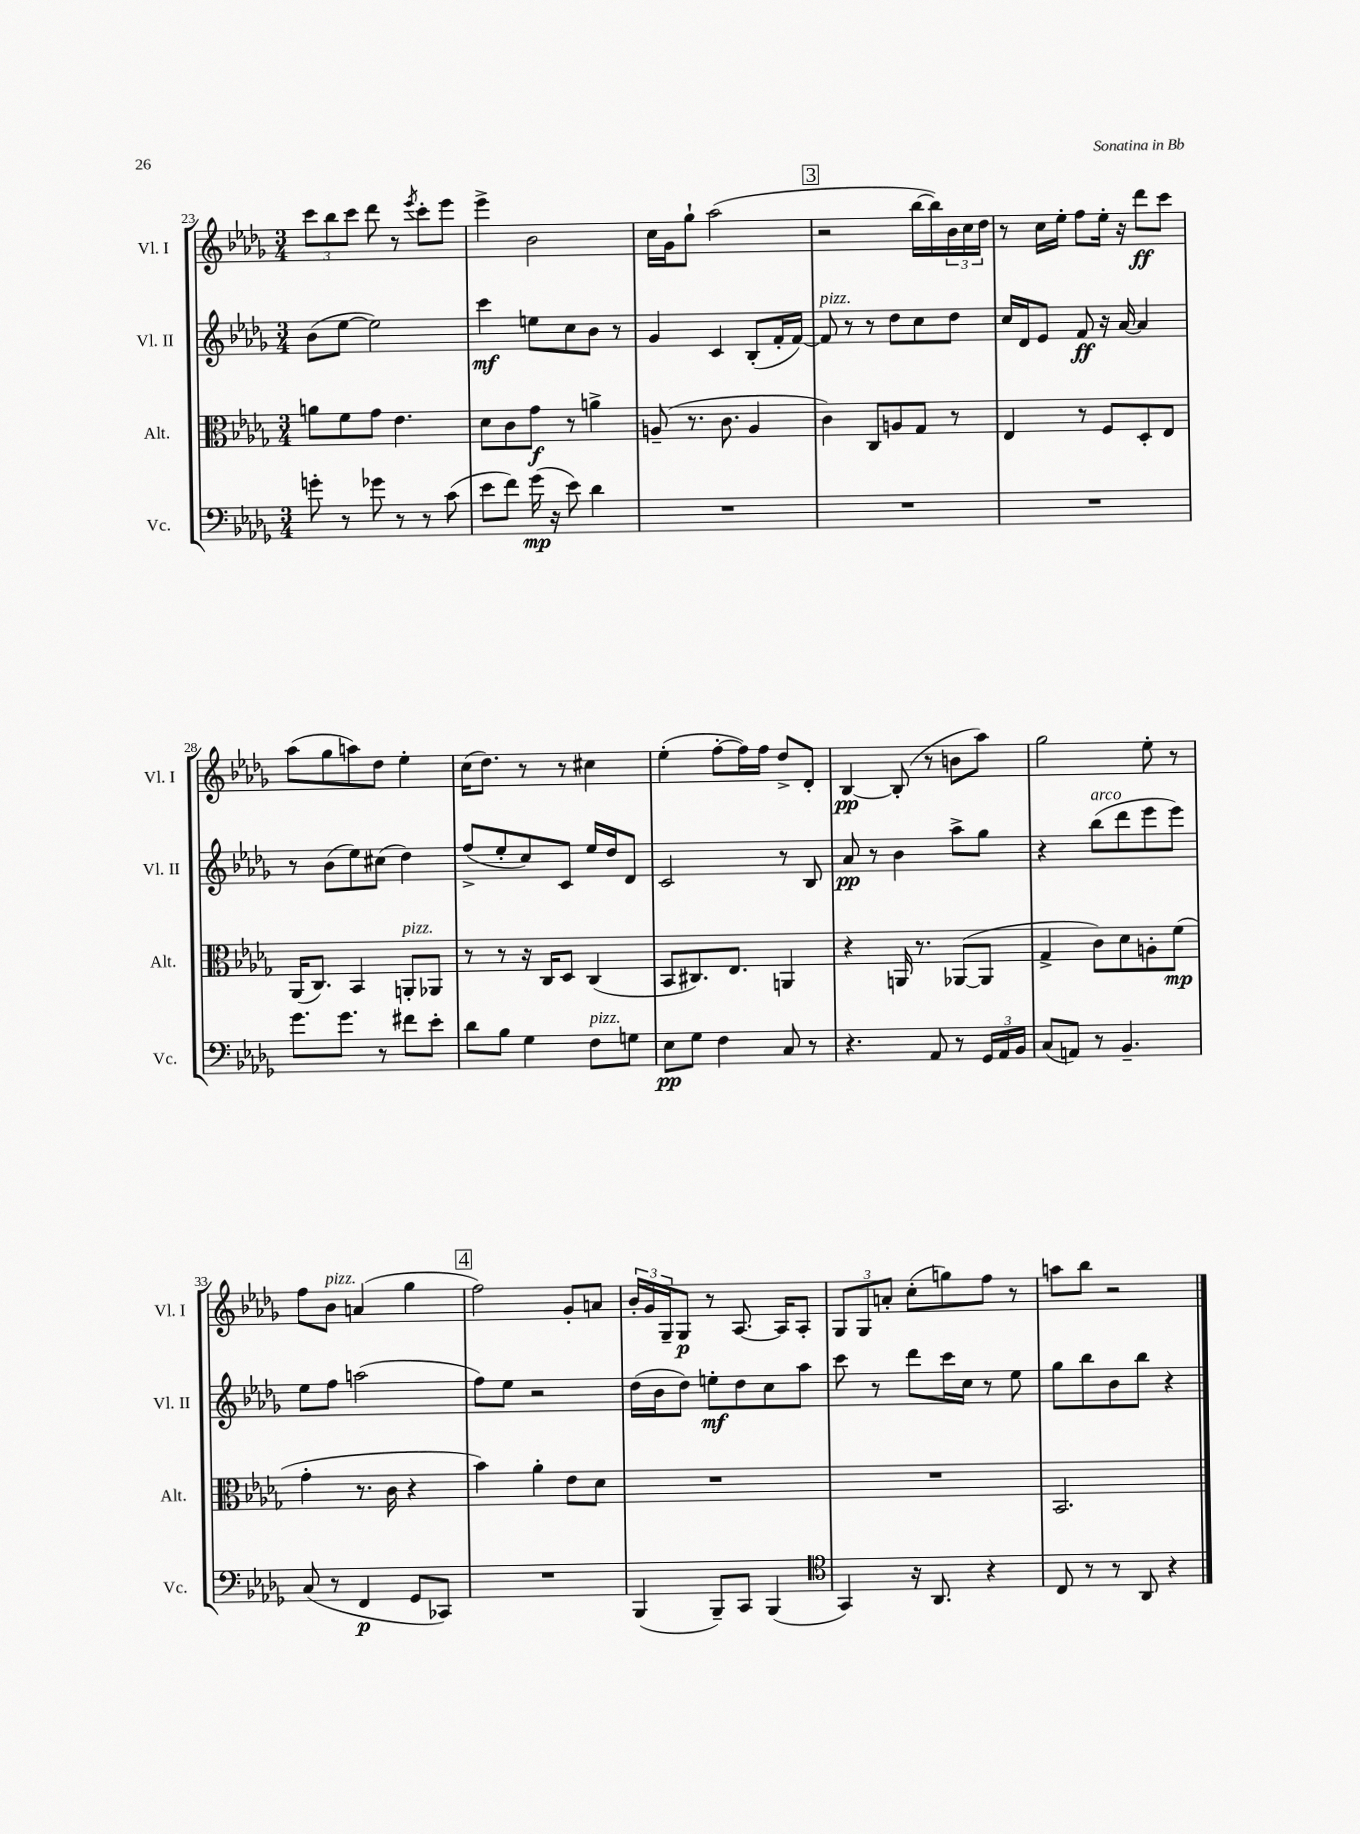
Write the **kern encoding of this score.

**kern	**dynam	**kern	**dynam	**kern	**dynam	**kern	**dynam
*part4	*part4	*part3	*part3	*part2	*part2	*part1	*part1
*staff4	*staff4	*staff3	*staff3	*staff2	*staff2	*staff1	*staff1
*I"Vc.	*	*I"Alt.	*	*I"Vl. II	*	*I"Vl. I	*
*I'Vc.	*	*I'Alt.	*	*I'Vl. II	*	*I'Vl. I	*
*clefF4	*	*clefC3	*	*clefG2	*	*clefG2	*
*k[b-e-a-d-g-]	*	*k[b-e-a-d-g-]	*	*k[b-e-a-d-g-]	*	*k[b-e-a-d-g-]	*
*M3/4	*	*M3/4	*	*M3/4	*	*M3/4	*
=23	=23	=23	=23	=23	=23	=23	=23
8gn'\	.	8an\L	.	(8b-\L	.	12ccc\L	.
.	.	.	.	.	.	12bb-\	.
8r	.	8f\	.	[8ee-\J	.	.	.
.	.	.	.	.	.	12ccc\J	.
8g-X\	.	8g-\J	.	2ee-\])	.	8ddd-\	.
8r	.	4.e-\	.	.	.	8r	.
.	.	.	.	.	.	8qeee-/	.
8r	.	.	.	.	.	8ccc'\L	.
(8c\	.	.	.	.	.	8eee-\J	.
=24	=24	=24	=24	=24	=24	=24	=24
8e-\L	.	8d-\L	.	4ccc\	mf	4eee-^\	.
8f\J)	.	8c\	.	.	.	.	.
(16g-\	mp	8g-\J	f	8een\L	.	2b-\	.
16r	.	.	.	.	.	.	.
8e-\)	.	8r	.	8cc\	.	.	.
4d-\	.	4an^\	.	8b-\J	.	.	.
.	.	.	.	8r	.	.	.
=25	=25	=25	=25	=25	=25	=25	=25
2.r	.	(8An~/	.	4g-/	.	16cc\LL	.
.	.	.	.	.	.	16g-\J	.
.	.	8.r	.	.	.	8gg-`\J	.
.	.	.	.	4c/	.	(2aa-\	.
.	.	8.c\	.	.	.	.	.
.	.	4A/	.	(8B-'/L	.	.	.
.	.	.	.	16f'/L	.	.	.
.	.	.	.	[16f/JJ)	.	.	.
!!LO:REH:place=s1:t=3
=26	=26	=26	=26	=26	=26	=26	=26
!	!	!	!	!LO:TX:a:i:t=pizz.	!	!	!
2.r	.	4c\)	.	8f/]	.	2r	.
.	.	.	.	8r	.	.	.
.	.	8C/L	.	8r	.	.	.
.	.	8An/	.	8dd-\L	.	.	.
.	.	8G-/J	.	8cc\	.	[16bb-\LL	.
.	.	.	.	.	.	16bb-\])	.
.	.	8r	.	8dd-\J	.	24b-\	.
.	.	.	.	.	.	24cc\	.
.	.	.	.	.	.	24dd-\JJ	.
=27	=27	=27	=27	=27	=27	=27	=27
2.r	.	4E-/	.	16cc/LL	.	8r	.
.	.	.	.	16d-/J	.	.	.
.	.	.	.	8e-/J	.	16cc\LL	.
.	.	.	.	.	.	16ee-'\JJ	.
.	.	8r	.	8f/	ff	8ff\L	.
.	.	8F/L	.	16r	.	16ee-'\Jk	.
.	.	.	.	[16a-/	.	16r	.
.	.	8D-'/	.	4a-/]	.	8ddd-\L	ff
.	.	8E-/J	.	.	.	8ccc\J	.
!!LO:LB:g=z
=28	=28	=28	=28	=28	=28	=28	=28
8.g-\L	.	(16AA-/KL	.	8r	.	(8aa-\L	.
.	.	8.C/J)	.	.	.	.	.
.	.	.	.	(8b-\L	.	8gg-\	.
8.g-\J	.	.	.	.	.	.	.
.	.	4BB-/	.	8ee-\)	.	8aan\)	.
8r	.	.	.	(8cc#X\J	.	8dd-\J	.
!	!	!LO:TX:a:i:t=pizz.	!	!	!	!	!
8f#X\L	.	8AAn'/L	.	4dd-\)	.	4ee-'\	.
8e-'\J	.	8AA-X/J	.	.	.	.	.
=29	=29	=29	=29	=29	=29	=29	=29
8d-\L	.	8r	.	(8ff^/L	.	(16cc\KL	.
.	.	.	.	.	.	8.dd-\J)	.
8B-\J	.	8r	.	8ee-'/	.	.	.
4G-\	.	16r	.	8cc/)	.	8r	.
.	.	16C/KL	.	.	.	.	.
.	.	8D-/J	.	8c/J	.	8r	.
!LO:TX:a:i:t=pizz.	!	!	!	!	!	!	!
8F\L	.	(4C/	.	16ee-/LL	.	4cc#X\	.
.	.	.	.	16dd-/J	.	.	.
8Gn\J	.	.	.	8d-/J	.	.	.
=30	=30	=30	=30	=30	=30	=30	=30
8E-\L	pp	8BB-/L	.	2c/	.	(4ee-'\	.
8G-\J	.	8.C#X/)	.	.	.	.	.
4F\	.	.	.	.	.	[8ff'\L	.
.	.	8.E-/J	.	.	.	.	.
.	.	.	.	.	.	16ff\L])	.
.	.	.	.	.	.	16ff\JJ	.
8C/	.	4AAn/	.	8r	.	8dd-^/L	.
8r	.	.	.	8B-/	.	8d-'/J	.
=31	=31	=31	=31	=31	=31	=31	=31
4.r	.	4r	.	8a-/	pp	[4B-/	pp
.	.	.	.	8r	.	.	.
.	.	16AAn/	.	4b-\	.	(8B-'/]	.
.	.	8.r	.	.	.	.	.
8AA-/	.	.	.	.	.	8r	.
8r	.	([8AA-X/L	.	8aa-^\L	.	8bn\L	.
24GG-/LL	.	8AA-/J]	.	8gg-\J	.	8aa-\J)	.
24AA-/	.	.	.	.	.	.	.
24BB-/JJ	.	.	.	.	.	.	.
=32	=32	=32	=32	=32	=32	=32	=32
(8C/L	.	4G-^/	.	4r	.	2gg-\	.
8AAn/J)	.	.	.	.	.	.	.
!	!	!	!	!LO:TX:a:i:t=arco	!	!	!
8r	.	8c\L)	.	(8bb-\L	.	.	.
4.BB-~/	.	8d-\	.	8ddd-\	.	.	.
.	.	8An'\	.	8eee-\	.	8ee-'\	.
.	.	(8f\J	mp	8eee-\J)	.	8r	.
!!LO:LB:g=z
=33	=33	=33	=33	=33	=33	=33	=33
(8C/	.	4g-'\	.	8ee-\L	.	8ff\L	.
!	!	!	!	!	!	!LO:TX:a:i:t=pizz.	!
8r	.	.	.	8ff\J	.	8b-\J	.
4FF/	p	8.r	.	(2aan\	.	(4an/	.
.	.	16c\	.	.	.	.	.
8GG-/L	.	4r	.	.	.	4gg-\	.
8CC-X/J)	.	.	.	.	.	.	.
!!LO:REH:place=s1:t=4
=34	=34	=34	=34	=34	=34	=34	=34
2.r	.	4b-\)	.	8ff\L)	.	2ff\)	.
.	.	.	.	8ee-\J	.	.	.
.	.	4a-'\	.	2r	.	.	.
.	.	8e-\L	.	.	.	8g-'/L	.
.	.	8d-\J	.	.	.	8an/J	.
=35	=35	=35	=35	=35	=35	=35	=35
(4BBB-/	.	2.r	.	(16dd-\LL	.	24b-'/LL	.
.	.	.	.	.	.	24g-/	.
.	.	.	.	16b-\J	.	.	.
.	.	.	.	.	.	24G-~/J	.
.	.	.	.	8dd-\J)	.	8G-/J	p
8BBB-~/L)	.	.	.	8een'\L	mf	8r	.
8CC/J	.	.	.	8dd-\	.	[8.A-/	.
(4BBB-/	.	.	.	8cc\	.	.	.
.	.	.	.	.	.	16A-/KL]	.
.	.	.	.	8aa-\J	.	8A-'/J	.
=36	=36	=36	=36	=36	=36	=36	=36
*clefC4	*	*	*	*	*	*	*
4GG-/)	.	2.r	.	8ccc\	.	12G-/L	.
.	.	.	.	.	.	12G-/	.
.	.	.	.	8r	.	.	.
.	.	.	.	.	.	12an'/J	.
16r	.	.	.	8ddd-\L	.	(8cc'\L	.
8.AA-/	.	.	.	.	.	.	.
.	.	.	.	16ccc\L	.	8ggn\)	.
.	.	.	.	16cc\JJ	.	.	.
4r	.	.	.	8r	.	8ff\J	.
.	.	.	.	8ee-\	.	8r	.
=37	=37	=37	=37	=37	=37	=37	=37
8C/	.	2.BB-/	.	8gg-\L	.	8aan\L	.
8r	.	.	.	8bb-\	.	8bb-\J	.
8r	.	.	.	8b-\	.	2r	.
8AA-/	.	.	.	8bb-\J	.	.	.
4r	.	.	.	4r	.	.	.
==	==	==	==	==	==	==	==
*-	*-	*-	*-	*-	*-	*-	*-
